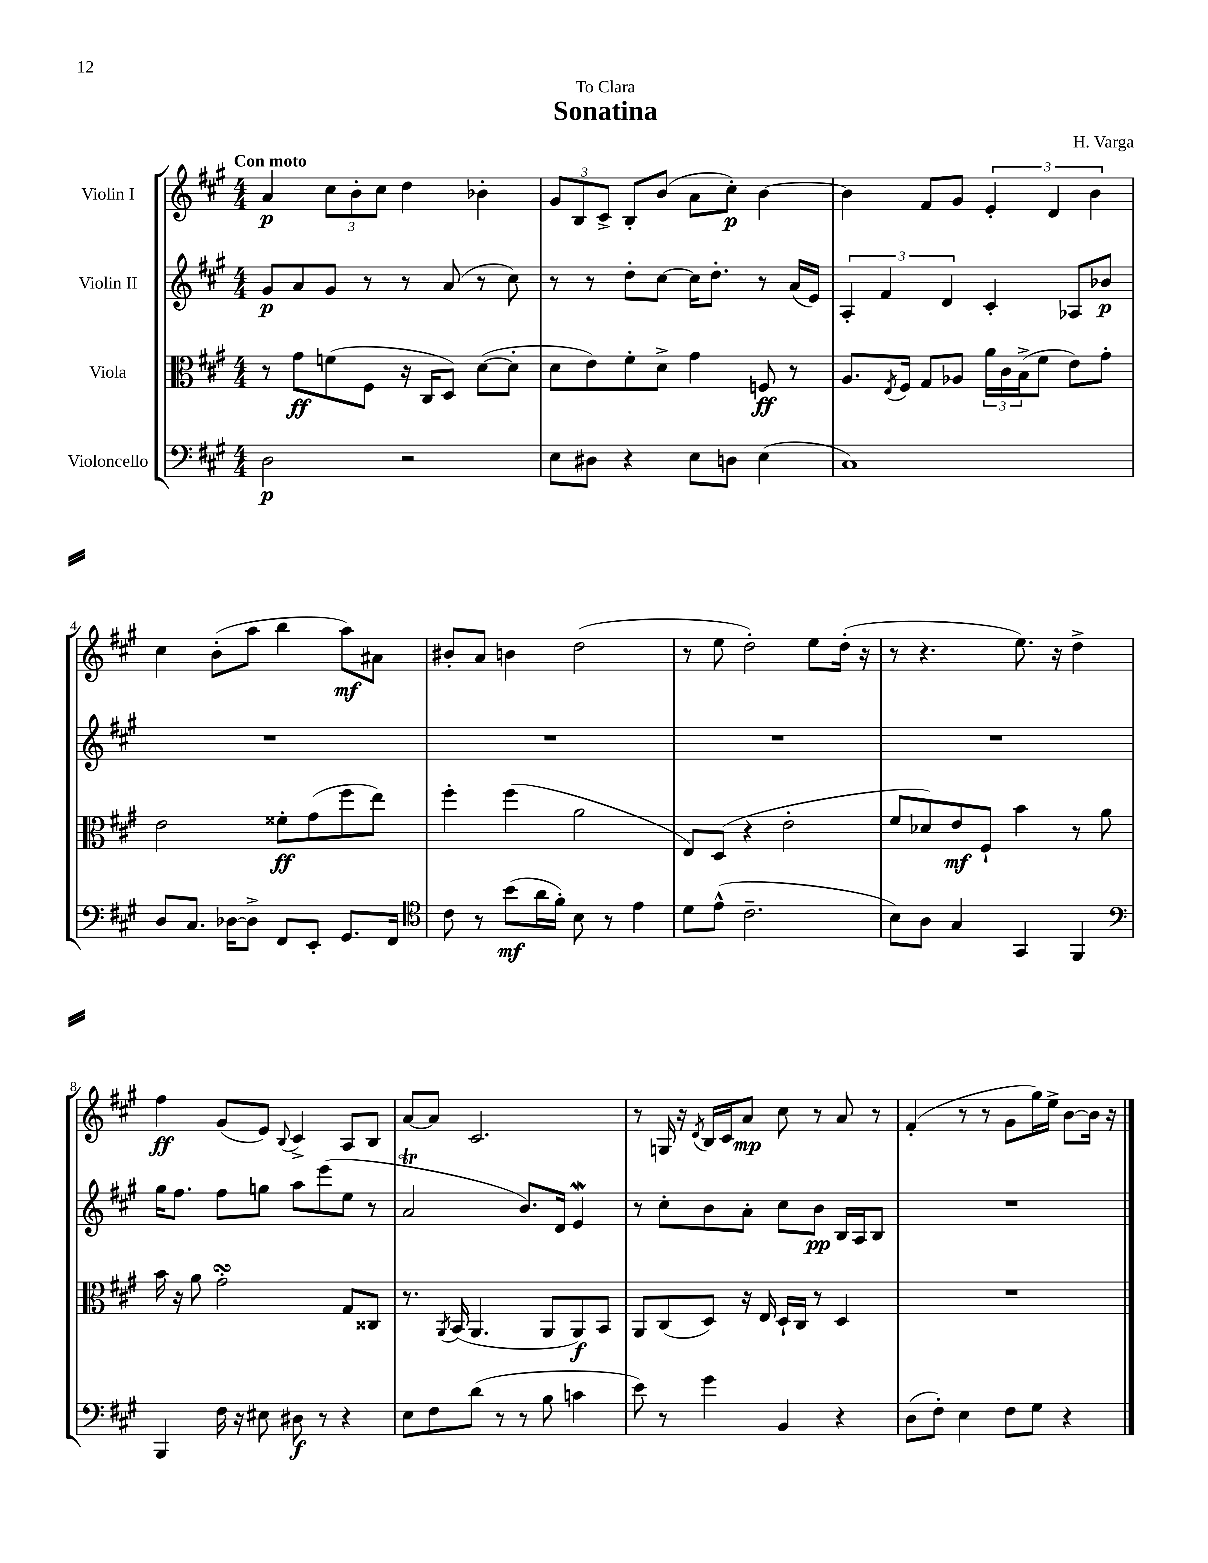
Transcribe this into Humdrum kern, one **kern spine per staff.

**kern	**dynam	**kern	**dynam	**kern	**dynam	**kern	**dynam
*part4	*part4	*part3	*part3	*part2	*part2	*part1	*part1
*staff4	*staff4	*staff3	*staff3	*staff2	*staff2	*staff1	*staff1
*I"Violoncello	*	*I"Viola	*	*I"Violin II	*	*I"Violin I	*
*clefF4	*	*clefC3	*	*clefG2	*	*clefG2	*
*k[f#c#g#]	*	*k[f#c#g#]	*	*k[f#c#g#]	*	*k[f#c#g#]	*
*M4/4	*	*M4/4	*	*M4/4	*	*M4/4	*
=1	=1	=1	=1	=1	=1	=1	=1
!	!	!	!	!	!	!LO:TX:a:B:t=Con moto	!
2D\	p	8r	.	8g#/L	p	4a/	p
.	.	8g#\L	ff	8a/	.	.	.
.	.	(8fn\	.	8g#/J	.	12cc#\L	.
.	.	.	.	.	.	12b'\	.
.	.	8F#\J	.	8r	.	.	.
.	.	.	.	.	.	12cc#\J	.
2r	.	16r	.	8r	.	4dd\	.
.	.	16C#/KL	.	.	.	.	.
.	.	8D/J)	.	(8a/	.	.	.
.	.	([8d\L	.	8r	.	4b-X'\	.
.	.	8d'\J]	.	8cc#\)	.	.	.
=2	=2	=2	=2	=2	=2	=2	=2
8E\L	.	8d\L	.	8r	.	12g#/L	.
.	.	.	.	.	.	12B/	.
8D#X\J	.	8e\)	.	8r	.	.	.
.	.	.	.	.	.	12c#^/J	.
4r	.	8f#'\	.	8dd'\L	.	8B'/L	.
.	.	8d^\J	.	[8cc#\J	.	(8b/J	.
8E\L	.	4g#\	.	16cc#\KL]	.	8a\L	.
.	.	.	.	8.dd'\J	.	.	.
8Dn\J	.	.	.	.	.	8cc#'\J)	p
(4E\	.	8Fn/	ff	8r	.	[4b\	.
.	.	8r	.	(16a/LL	.	.	.
.	.	.	.	16e/JJ)	.	.	.
=3	=3	=3	=3	=3	=3	=3	=3
1C#)	.	8.A/L	.	6A'/	.	4b\]	.
.	.	.	.	6f#/	.	.	.
.	.	8qE/	.	.	.	.	.
.	.	16F#/Jk	.	.	.	.	.
.	.	8G#/L	.	.	.	8f#/L	.
.	.	.	.	6d/	.	.	.
.	.	8A-X/J	.	.	.	8g#/J	.
.	.	24a\LL	.	4c#'/	.	6e'/	.
.	.	24c#\	.	.	.	.	.
.	.	(24B^\J	.	.	.	.	.
.	.	8f#\J	.	.	.	.	.
.	.	.	.	.	.	6d/	.
.	.	8e\L)	.	8A-X/L	.	.	.
.	.	.	.	.	.	6b\	.
.	.	8g#'\J	.	8b-X/J	p	.	.
!!LO:LB:g=z
=4	=4	=4	=4	=4	=4	=4	=4
8D/L	.	2e\	.	1r	.	4cc#\	.
8.C#/J	.	.	.	.	.	.	.
.	.	.	.	.	.	(8b'\L	.
[16D-X\KL	.	.	.	.	.	.	.
8D-^\J]	.	.	.	.	.	8aa\J	.
8FF#/L	.	8f##X'\L	ff	.	.	4bb\	.
8EE'/J	.	(8g#\	.	.	.	.	.
8.GG#/L	.	8ff#\	.	.	.	8aa\L)	mf
.	.	8ee\J)	.	.	.	8a#X\J	.
16FF#/Jk	.	.	.	.	.	.	.
=5	=5	=5	=5	=5	=5	=5	=5
*clefC4	*	*	*	*	*	*	*
8c#\	.	4ff#'\	.	1r	.	8b#X'/L	.
8r	.	.	.	.	.	8a/J	.
(8b\L	mf	(4ff#\	.	.	.	4bn\	.
16a\L	.	.	.	.	.	.	.
16f#'\JJ)	.	.	.	.	.	.	.
8B\	.	2a\	.	.	.	(2dd\	.
8r	.	.	.	.	.	.	.
4e\	.	.	.	.	.	.	.
=6	=6	=6	=6	=6	=6	=6	=6
8d\L	.	8E/L)	.	1r	.	8r	.
(8e^^\J	.	(8D/J	.	.	.	8ee\	.
2.c#~\	.	4r	.	.	.	2dd'\)	.
.	.	2e'\	.	.	.	.	.
.	.	.	.	.	.	8ee\L	.
.	.	.	.	.	.	(16dd'\Jk	.
.	.	.	.	.	.	16r	.
=7	=7	=7	=7	=7	=7	=7	=7
8B\L)	.	8f#/L	.	1r	.	8r	.
8A\J	.	8d-X/)	.	.	.	4.r	.
4G#/	.	8e/	mf	.	.	.	.
.	.	8F#`/J	.	.	.	.	.
4GG#/	.	4b\	.	.	.	8.ee\)	.
.	.	.	.	.	.	16r	.
4FF#/	.	8r	.	.	.	4dd^\	.
.	.	8a\	.	.	.	.	.
!!LO:LB:g=z
=8	=8	=8	=8	=8	=8	=8	=8
*clefF4	*	*	*	*	*	*	*
4BBB/	.	16b\	.	16gg#\KL	.	4ff#\	ff
.	.	16r	.	8.ff#\J	.	.	.
.	.	8a\	.	.	.	.	.
16F#\	.	2g#sSsS'\	.	8ff#\L	.	(8g#/L	.
16r	.	.	.	.	.	.	.
8E#X\	.	.	.	8ggn\J	.	8e/J)	.
.	.	.	.	.	.	8qqB/	.
8D#X\	f	.	.	8aa\L	.	4c#^/	.
8r	.	.	.	(8eee\	.	.	.
4r	.	8G#/L	.	8ee\J	.	8A/L	.
.	.	8C##X/J	.	8r	.	8B/J	.
=9	=9	=9	=9	=9	=9	=9	=9
8E\L	.	8.r	.	2aT/	.	[8a/L	.
8F#\	.	.	.	.	.	8a/J]	.
.	.	8qAA/	.	.	.	.	.
.	.	(16BB/	.	.	.	.	.
(8d\J	.	4.AA/	.	.	.	2.c#/	.
8r	.	.	.	.	.	.	.
8r	.	.	.	8.b/L)	.	.	.
8B\	.	8AA/L	.	.	.	.	.
.	.	.	.	16d/Jk	.	.	.
4cn\	.	8AA/)	f	4eW/	.	.	.
.	.	8BB/J	.	.	.	.	.
=10	=10	=10	=10	=10	=10	=10	=10
8e\)	.	8AA/L	.	8r	.	8r	.
8r	.	(8C#/	.	8cc#'\L	.	16Gn/	.
.	.	.	.	.	.	16r	.
.	.	.	.	.	.	8qd/	.
4g#\	.	8D/J)	.	8b\	.	16B/LL	.
.	.	.	.	.	.	16c#/J	.
.	.	16r	.	8a'\J	.	8a/J	mp
.	.	16E/	.	.	.	.	.
4BB/	.	16D`/LL	.	8cc#\L	.	8cc#\	.
.	.	16C#/JJ	.	.	.	.	.
.	.	8r	.	8b\J	pp	8r	.
4r	.	4D/	.	16B/LL	.	8a/	.
.	.	.	.	16A/J	.	.	.
.	.	.	.	8B/J	.	8r	.
=11	=11	=11	=11	=11	=11	=11	=11
(8D\L	.	1r	.	1r	.	(4f#'/	.
8F#'\J)	.	.	.	.	.	.	.
4E\	.	.	.	.	.	8r	.
.	.	.	.	.	.	8r	.
8F#\L	.	.	.	.	.	8g#\L	.
8G#\J	.	.	.	.	.	16gg#\L)	.
.	.	.	.	.	.	16ee^\JJ	.
4r	.	.	.	.	.	[8b\L	.
.	.	.	.	.	.	16b\Jk]	.
.	.	.	.	.	.	16r	.
==	==	==	==	==	==	==	==
*-	*-	*-	*-	*-	*-	*-	*-
